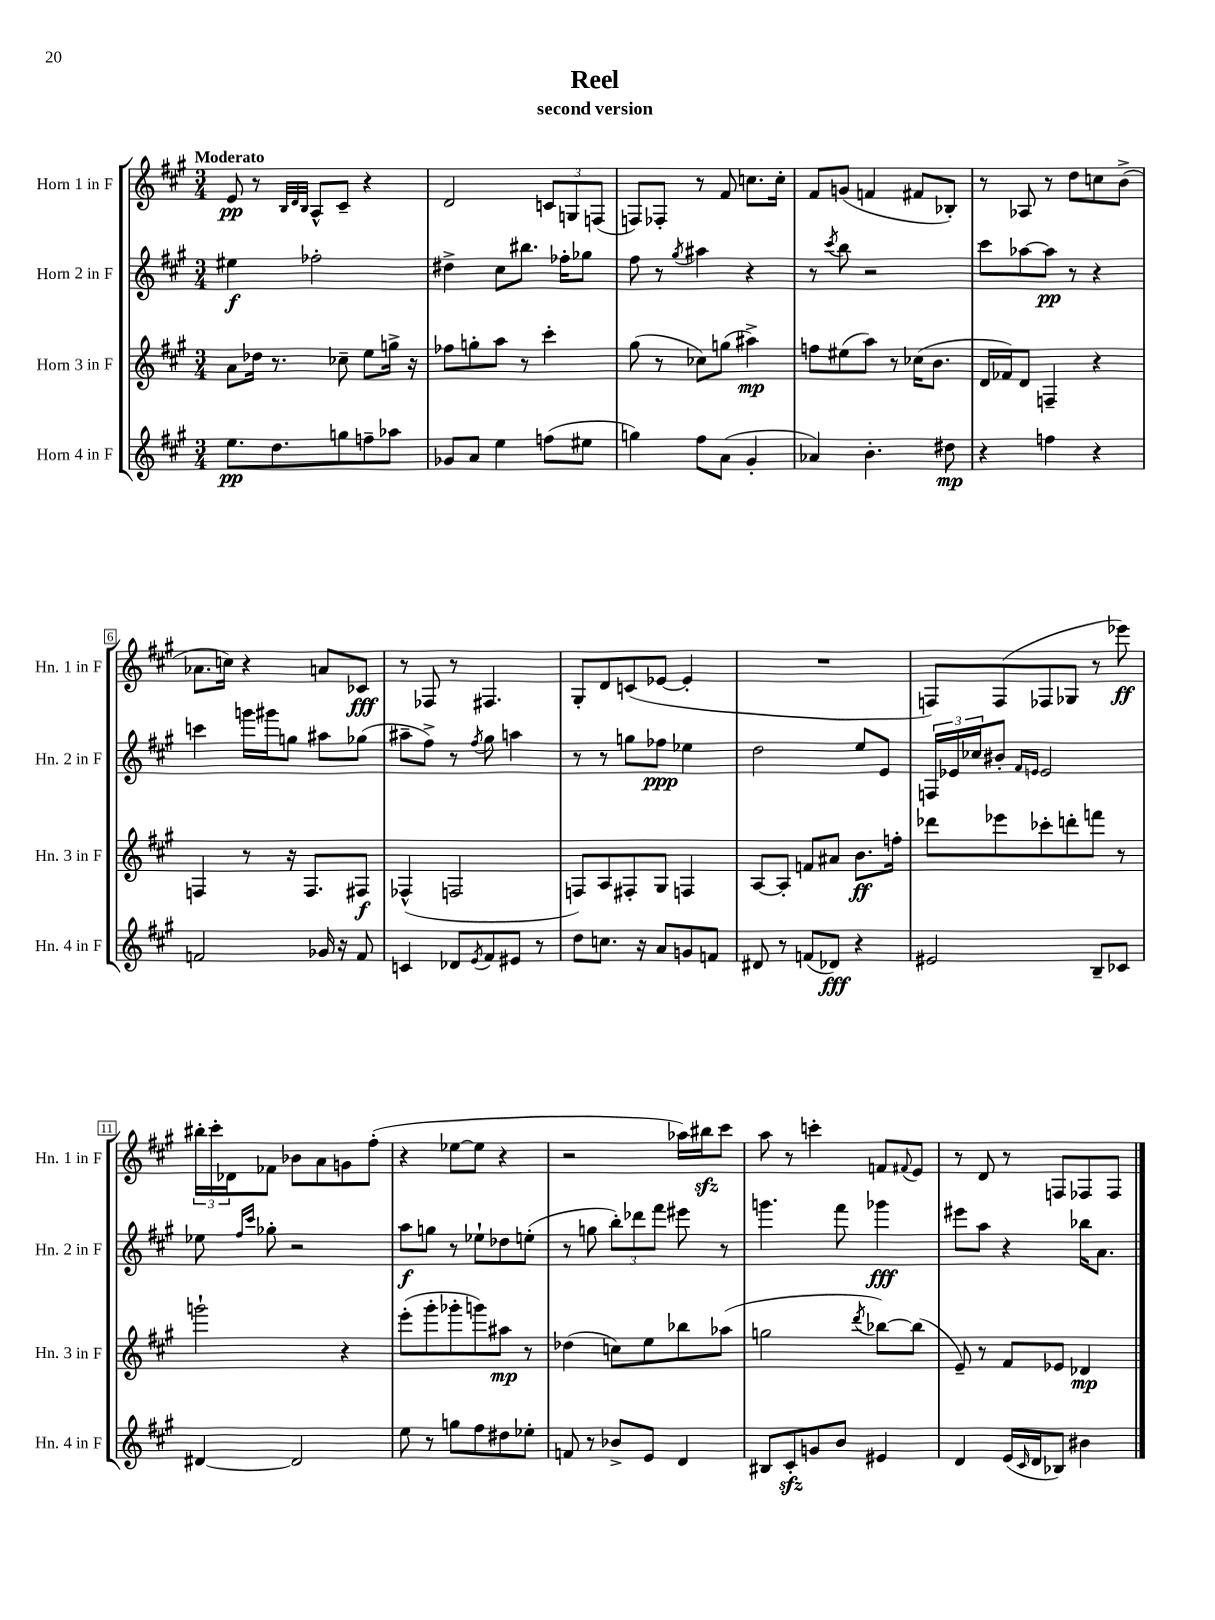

**kern	**dynam	**kern	**dynam	**kern	**dynam	**kern	**dynam
*part4	*part4	*part3	*part3	*part2	*part2	*part1	*part1
*staff4	*staff4	*staff3	*staff3	*staff2	*staff2	*staff1	*staff1
*I"Horn 4 in F	*	*I"Horn 3 in F	*	*I"Horn 2 in F	*	*I"Horn 1 in F	*
*I'Hn. 4 in F	*	*I'Hn. 3 in F	*	*I'Hn. 2 in F	*	*I'Hn. 1 in F	*
*clefG2	*	*clefG2	*	*clefG2	*	*clefG2	*
*k[f#c#g#]	*	*k[f#c#g#]	*	*k[f#c#g#]	*	*k[f#c#g#]	*
*M3/4	*	*M3/4	*	*M3/4	*	*M3/4	*
=1	=1	=1	=1	=1	=1	=1	=1
!	!	!	!	!	!	!LO:TX:a:B:t=Moderato	!
8.ee\L	pp	8a\L	.	4ee#X\	f	8e/	pp
.	.	16dd-X\Jk	.	.	.	8r	.
8.dd\	.	8.r	.	.	.	.	.
.	.	.	.	.	.	32qqB/LLL	.
.	.	.	.	.	.	32qqd/	.
.	.	.	.	.	.	32qqB/JJJ	.
.	.	.	.	2ff-X'\	.	8A^^/L	.
8ggn\	.	8cc-X~\	.	.	.	8c#~/J	.
8ffn~\	.	8ee\L	.	.	.	4r	.
8aa-X\J	.	16ggn^\Jk	.	.	.	.	.
.	.	16r	.	.	.	.	.
=2	=2	=2	=2	=2	=2	=2	=2
8g-X/L	.	8ff-X\L	.	4dd#X^\	.	2d/	.
8a/J	.	8ggn'\	.	.	.	.	.
4ee\	.	8aa\J	.	8cc#\L	.	.	.
.	.	8r	.	8.bb#X\J	.	.	.
(8ffn\L	.	4ccc#'\	.	.	.	12cn/L	.
.	.	.	.	16ff-X'\KL	.	.	.
.	.	.	.	.	.	12Gn/	.
8ee#X\J	.	.	.	8gg-X\J	.	.	.
.	.	.	.	.	.	(12Fn/J	.
=3	=3	=3	=3	=3	=3	=3	=3
4ggn\)	.	(8gg#\	.	8ff#\	.	8Fn/L)	.
.	.	8r	.	8r	.	8F-X'/J	.
.	.	.	.	8qgg#/	.	.	.
8ff#\L	.	8cc-X\L)	.	4aa#X\	.	8r	.
(8a\J	.	(8ggn\J	.	.	.	8f#/	.
4g#'/	.	4aa#X^\)	mp	4r	.	8.ccn\L	.
.	.	.	.	.	.	16cc'\Jk	.
=4	=4	=4	=4	=4	=4	=4	=4
4a-X/)	.	8ffn\L	.	8r	.	8f#/L	.
.	.	.	.	8qccc#/	.	.	.
.	.	(8ee#X\	.	8bb\	.	(8gn/J	.
4.b'\	.	8aa\J)	.	2r	.	4fn/	.
.	.	8r	.	.	.	.	.
.	.	(16cc-X\KL	.	.	.	8f#X/L	.
.	.	8.b\J	.	.	.	.	.
8dd#X\	mp	.	.	.	.	8B-X'/J)	.
=5	=5	=5	=5	=5	=5	=5	=5
4r	.	16d/LL	.	8ccc#\L	.	8r	.
.	.	16f-X/J)	.	.	.	.	.
.	.	8d/J	.	[8aa-X\	.	8A-X/	.
4ffn\	.	4Fn~/	.	8aa-\J]	pp	8r	.
.	.	.	.	8r	.	8dd\L	.
4r	.	4r	.	4r	.	8ccn\	.
.	.	.	.	.	.	(8b^\J	.
!!LO:LB:g=z
=6	=6	=6	=6	=6	=6	=6	=6
2fn/	.	4Fn/	.	4cccn\	.	8.a-X\L	.
.	.	.	.	.	.	16ccn\Jk)	.
.	.	8r	.	16gggn\LL	.	4r	.
.	.	.	.	16ggg#X\J	.	.	.
.	.	16r	.	8ggn\J	.	.	.
.	.	8.F/L	.	.	.	.	.
16g-X/	.	.	.	8aa#X\L	.	8an/L	.
16r	.	.	.	.	.	.	.
8f/	.	8F#X/J	f	(8gg-X\J	.	8c-X/J	fff
=7	=7	=7	=7	=7	=7	=7	=7
4cn/	.	(4F-X^^/	.	8aa#X~\L	.	8r	.
.	.	.	.	8ff#^\J)	.	8F-X/	.
8d-X/L	.	2Fn/	.	8r	.	8r	.
8qe/	.	.	.	8qff#/	.	.	.
8f#/	.	.	.	8gg#\	.	4.F#X/	.
8e#X/J	.	.	.	4aan\	.	.	.
8r	.	.	.	.	.	.	.
=8	=8	=8	=8	=8	=8	=8	=8
8dd\L	.	8Fn/L)	.	8r	.	8G#'/L	.
8.ccn\J	.	8A/	.	8r	.	8d/	.
.	.	8F#X'/	.	8ggn\L	.	(8cn/	.
16r	.	.	.	.	.	.	.
8a/L	.	8G#/J	.	8ff-X\J	ppp	[8e-X/J	.
8gn/	.	4Fn/	.	4ee-X\	.	4e-'/]	.
8fn/J	.	.	.	.	.	.	.
=9	=9	=9	=9	=9	=9	=9	=9
8d#X/	.	[8A/L	.	2dd\	.	2.r	.
8r	.	8A'/J]	.	.	.	.	.
(8fn/L	.	8fn/L	.	.	.	.	.
8d-X/J)	fff	8a#X/J	.	.	.	.	.
4r	.	8.b\L	ff	8ee/L	.	.	.
.	.	.	.	8e/J	.	.	.
.	.	16ffn'\Jk	.	.	.	.	.
=10	=10	=10	=10	=10	=10	=10	=10
2e#X/	.	8ddd-X\L	.	24Fn/LL	.	8Fn/L)	.
.	.	.	.	24e-X/	.	.	.
.	.	.	.	24cc-X/J	.	.	.
.	.	8eee-X\	.	8b#X'/J	.	(8F/	.
.	.	.	.	16qqf#/LL	.	.	.
.	.	.	.	16qqen/JJ	.	.	.
.	.	8ccc-X'\	.	2e/	.	8F-X/	.
.	.	8dddn'\	.	.	.	8G-X/J	.
8B~/L	.	8fffn\J	.	.	.	8r	.
8c-X/J	.	8r	.	.	.	8eee-X\)	ff
!!LO:LB:g=z
=11	=11	=11	=11	=11	=11	=11	=11
[4d#X/	.	2gggn`\	.	8ee-X\	.	24bb#X'\LL	.
.	.	.	.	.	.	24ccc#'\	.
.	.	.	.	.	.	24d-X\J	.
.	.	.	.	16qqff#/LL	.	.	.
.	.	.	.	16qqccc#/JJ	.	.	.
.	.	.	.	8gg-X'\	.	8f-X\J	.
2d#/]	.	.	.	2r	.	8b-X\L	.
.	.	.	.	.	.	8a\	.
.	.	4r	.	.	.	8gn\	.
.	.	.	.	.	.	(8ff#'\J	.
=12	=12	=12	=12	=12	=12	=12	=12
8ee\	.	(8eee'\L	.	8aa\L	f	4r	.
8r	.	8ggg#'\	.	8ggn\J	.	.	.
8ggn\L	.	8ggg-X'\	.	8r	.	[8ee-X\L	.
8ff#\	.	8gggn\)	.	8ee-X`\L	.	8ee-\J]	.
8dd#X\	.	8aa#X\J	mp	8dd-X\	.	4r	.
8ee-X'\J	.	8r	.	(8een'\J	.	.	.
=13	=13	=13	=13	=13	=13	=13	=13
8fn/	.	(4dd-X\	.	8r	.	2r	.
8r	.	.	.	8ggn\	.	.	.
8b-X^/L	.	8ccn\L)	.	12bb'\L)	.	.	.
.	.	.	.	12ddd-X\	.	.	.
8e/J	.	8ee\	.	.	.	.	.
.	.	.	.	12fff#\J	.	.	.
4d/	.	8bb-X\	.	8eee#X\	.	16aa-X\LL)	.
.	.	.	.	.	.	16bb#Xzz\J	.
.	.	(8aa-X\J	.	8r	.	8ccc#\J	.
=14	=14	=14	=14	=14	=14	=14	=14
8B#X/L	.	2ggn\	.	4.gggn\	.	8aa\	.
8c#zz'/	.	.	.	.	.	8r	.
8gn/	.	.	.	.	.	4cccn'\	.
8b/J	.	.	.	8fff#\	.	.	.
.	.	8qddd/	.	.	.	.	.
4e#X/	.	[8bb-X\L)	.	4ggg-X\	fff	8fn/L	.
.	.	.	.	.	.	8qqf#X/	.
.	.	(8bb-\J]	.	.	.	8e/J	.
=15	=15	=15	=15	=15	=15	=15	=15
4d/	.	8e~/)	.	8eee#X\L	.	8r	.
.	.	8r	.	8aa\J	.	8d/	.
(16e/LL	.	8f#/L	.	4r	.	8r	.
16qqc#/	.	.	.	.	.	.	.
16d/J	.	.	.	.	.	.	.
8B-X/J)	.	8e-X/J	.	.	.	8Fn/L	.
4b#X\	.	4d-X/	mp	16bb-X\KL	.	8F-X/	.
.	.	.	.	8.a\J	.	.	.
.	.	.	.	.	.	8F-/J	.
==	==	==	==	==	==	==	==
*-	*-	*-	*-	*-	*-	*-	*-
